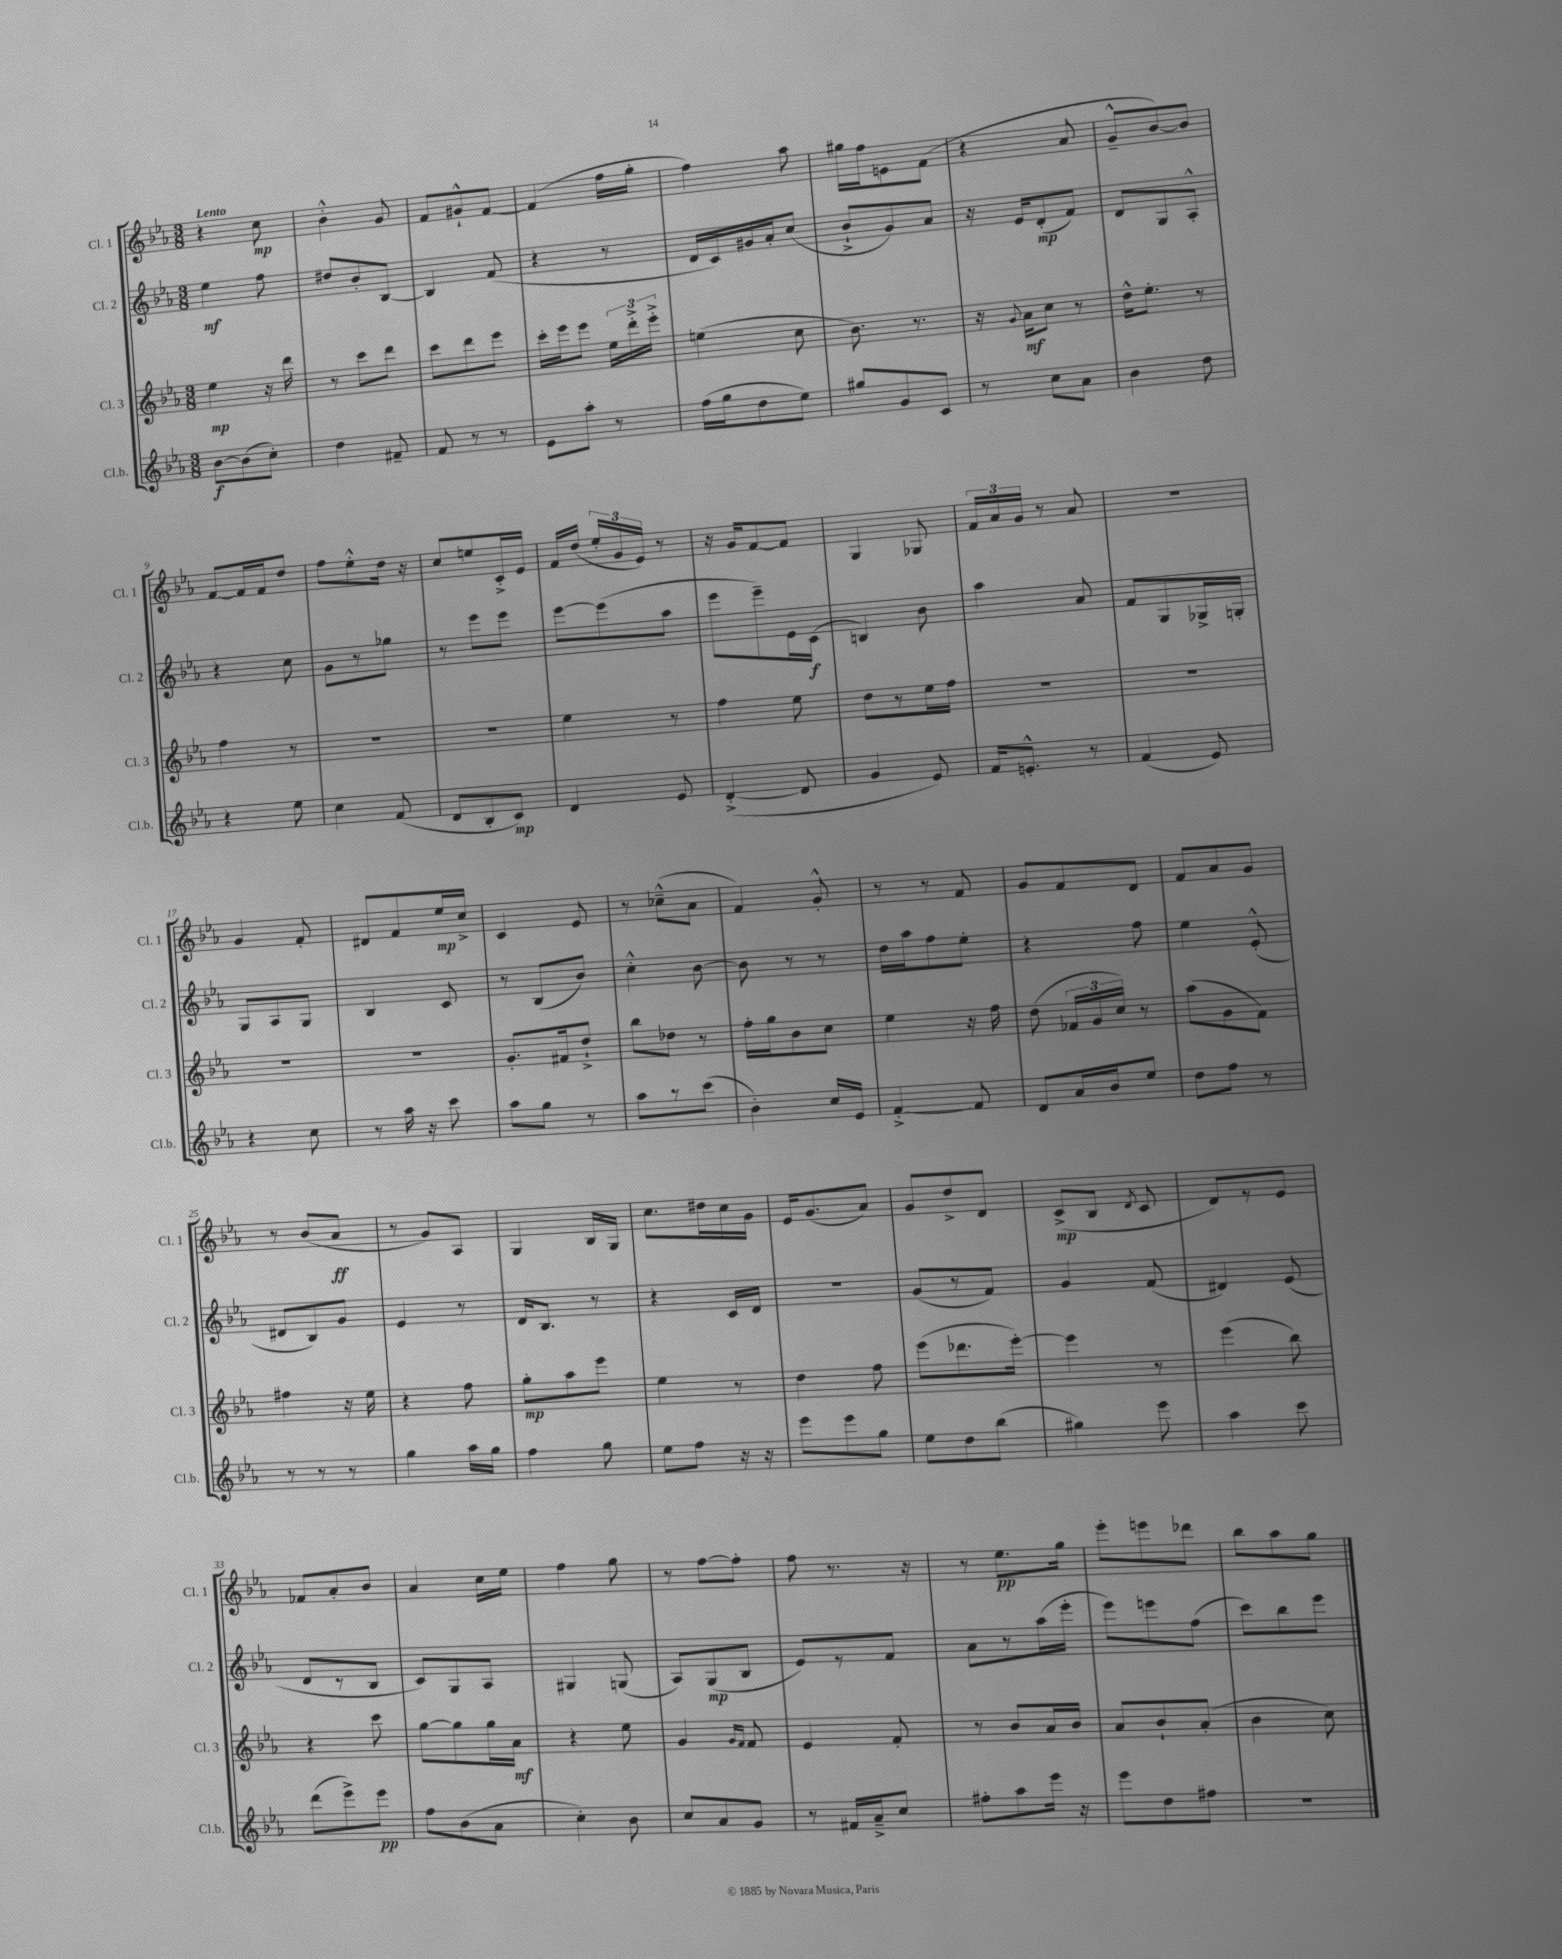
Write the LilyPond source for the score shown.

<<
\new StaffGroup <<
\new Staff = "s0" \with { instrumentName = "Cl. 1" shortInstrumentName = "Cl. 1" } {
    \clef treble \key ees \major \numericTimeSignature \time 3/8 \tempo "Lento"
    \autoBeamOff r4 c''8\mp |
    bes'4-.-^ g'8 |
    f'8[ gis'8-!-^ f'8]~ |
    f'4( f''16[ g''16]-. |
    f''4) aes''8 |
    gis''16[ f''16 e'8 f'8]( |
    r4 aes'8 |
    g'8[---^ bes'8~) bes'8] |
    f'8[~ f'16 f'16 d''8] |
    f''8[ ees''8-.-^ d''16] r16 |
    c''8[ e''8 c'16-.-> ees'16] |
    f'16[ d''16]( \tuplet 3/2 { ees''16[-. g'16 ees'16]) } r8 |
    r16 g'16[ f'8~ f'8] |
    g4 ges8 |
    \tuplet 3/2 { f'16[ aes'16 g'16] } r8 aes'8 |
    R4. |
    g'4 f'8-. |
    dis'8[ f'8 ees''16\mp c''16]-> |
    c'4 ees'8 |
    r8 ces''8[---^( aes'8] |
    f'4) g'8-.-^ |
    r8 r8 f'8 |
    g'8[ f'8 d'8] |
    f'8[ aes'8 g'8] |
    r8 bes'8[( aes'8]\ff |
    r8 g'8[) aes8] |
    g4 bes16[ g16] |
    c''8.[ dis''16 c''16 g'16] |
    ees'16[ g'8.( aes'8]) |
    g'8[ d''8-> d'8] |
    c'8[->\mp( bes8] \acciaccatura { d'8 } c'8 |
    d'8[) r8 ees'8] |
    fes'8[ aes'8-. bes'8] |
    aes'4 c''16[ ees''16] |
    f''4 g''8 |
    r8 f''8[~ f''8]-. |
    f''8 r8. r16 |
    r8 ees''8.[\pp g''16] |
    ees'''8[-. e'''8 des'''8] |
    bes''8[ aes''8 g''8] \bar "|." |
}
\new Staff = "s1" \with { instrumentName = "Cl. 2" shortInstrumentName = "Cl. 2" } {
    \clef treble \key ees \major \numericTimeSignature \time 3/8
    \autoBeamOff ees''4\mf f''8 |
    dis''8[ bes'8-. bes8]~ |
    bes4 f'8( |
    r4 r8 |
    d'16[ c'16) gis'16 aes'16-. c''8]( |
    bes'8[-!-> g'8) aes'8] |
    r16 ees'16[ d'8-.\mp( f'8]) |
    d'8[ g8 aes8]-.-^ |
    r4 c''8 |
    g'8[ r8 ges''8] |
    r8 ees'''8[ ees'''8] |
    ees'''8[~ ees'''8( aes''8] |
    ees'''8[ ees'''8--) ees'16 c'16]\f( |
    b4) bes'8 |
    aes''4 aes'8 |
    f'8[ g8 ges16-> g16]-. |
    g8[ aes8 g8] |
    bes4 c'8 |
    r8 bes8[( bes'8]) |
    c''4-.-^ bes'8~ |
    bes'8 r8 r8 |
    d''16[ aes''16 f''8 ees''8]-. |
    r4 f''8 |
    ees''4 ees'8-.-^( |
    dis'8[ bes8) g'8] |
    ees'4 r8 |
    d'16[ bes8.] r8 |
    r4 c'16[ d'16] |
    R4. |
    g'8[( r8 f'8]) |
    g'4 f'8( |
    dis'4) ees'8( |
    d'8[ r8 bes8] |
    c'8[) g8 aes8] |
    gis4 g8( |
    aes8[) g8\mp( bes8] |
    ees'8[) r8 f'8] |
    aes'8[ r8 aes''16( ees'''16]-. |
    ees'''8[) e'''8 f''8]( |
    c'''8[) bes''8 ees'''8] \bar "|." |
}
\new Staff = "s2" \with { instrumentName = "Cl. 3" shortInstrumentName = "Cl. 3" } {
    \clef treble \key ees \major \numericTimeSignature \time 3/8
    \autoBeamOff ees''4\mp r16 d'''16 |
    r8 c'''8[ d'''8] |
    c'''8[ d'''8 ees'''8] |
    c'''16[-. ees'''16 ees'''8] \tuplet 3/2 { ees''16[ d'''16-.-> ees'''16]-.-> } |
    e''4( c''8 |
    bes'8.) r8. |
    r16 \appoggiatura { g'8 } aes'16[\mf c''8] r8 |
    d''16[-^ ees''8.]-. r8 |
    f''4 r8 |
    R4. |
    R4. |
    ees''4 r8 |
    f''4 ees''8 |
    d''8[ r8 ees''16 f''16] |
    R4. |
    R4. |
    R4. |
    R4. |
    g'8.[-. fis'16 d''8]-!-> |
    bes''8[ des''8] r8 |
    f''16[-. g''16 bes'8 c''8] |
    ees''4 r16 f''16 |
    d''8( \tuplet 3/2 { fes'16[ g'16 c''16]) } r8 |
    aes''8[( g'8 f'8]) |
    fis''4 r16 ees''16 |
    r4 f''8 |
    g''8[-.\mp aes''8 ees'''8] |
    ees''4 r8 |
    d''4 f''8 |
    ees'''8[( des'''8. ees'''16]~-.) |
    ees'''4 r8 |
    ees'''4( bes''8) |
    r4 c'''8 |
    g''8[~ g''8 g''16 aes'16]\mf |
    r4 ees''8 |
    g'4 \grace { g'16[ f'16] } f'8 |
    ees'4 f'8-. |
    r8 bes'8[ aes'16 bes'16] |
    aes'8[ bes'8-! aes'8]-.( |
    bes'4 c''8) \bar "|." |
}
\new Staff = "s3" \with { instrumentName = "Cl.b." shortInstrumentName = "Cl.b." } {
    \clef treble \key ees \major \numericTimeSignature \time 3/8
    \autoBeamOff bes'8[~\f bes'8( c''8]-.) |
    d''4 fis'8-- |
    f'8 r8 r8 |
    ees'8[ aes''8]-. r8 |
    f''16[( g''16 d''8 ees''8]) |
    gis''8[ g'8 c'8] |
    r8 c''8[ aes'8] |
    bes'4 d''8 |
    r4 ees''8 |
    c''4 f'8( |
    d'8[ bes8-. c'8]\mp) |
    d'4 ees'8 |
    d'4~-.->( d'8 |
    g'4 ees'8) |
    f'16[ e'8.]-.-^ r8 |
    f'4( ees'8) |
    r4 c''8 |
    r8 aes''16 r16 c'''8 |
    aes''8[ g''8] r8 |
    aes''8[ r8 c'''8]( |
    bes'4-.) c''16[ ees'16] |
    f'4~-.-> f'8 |
    d'8[ aes'16 bes'16 ees''8] |
    d''8[ f''8] r8 |
    r8 r8 r8 |
    g''4 aes''16[ g''16] |
    f''4 g''8 |
    ees''8[ f''8] r16 r16 |
    ees'''8[ ees'''8 g''8] |
    ees''8[ d''8 bes''8]( |
    gis''4) ees'''8 |
    aes''4 c'''8 |
    d'''8[( ees'''8->) ees'''8]\pp |
    f''8[ bes'8( aes'8] |
    c''4-.) bes'8 |
    c''8[ aes'8 g'8] |
    r8 fis'16[ aes'16---> c''8] |
    fis''8[-. aes''8 ees'''16] r16 |
    ees'''8[ d''8 fis''8] |
    r4. \bar "|." |
}
>>
>>
